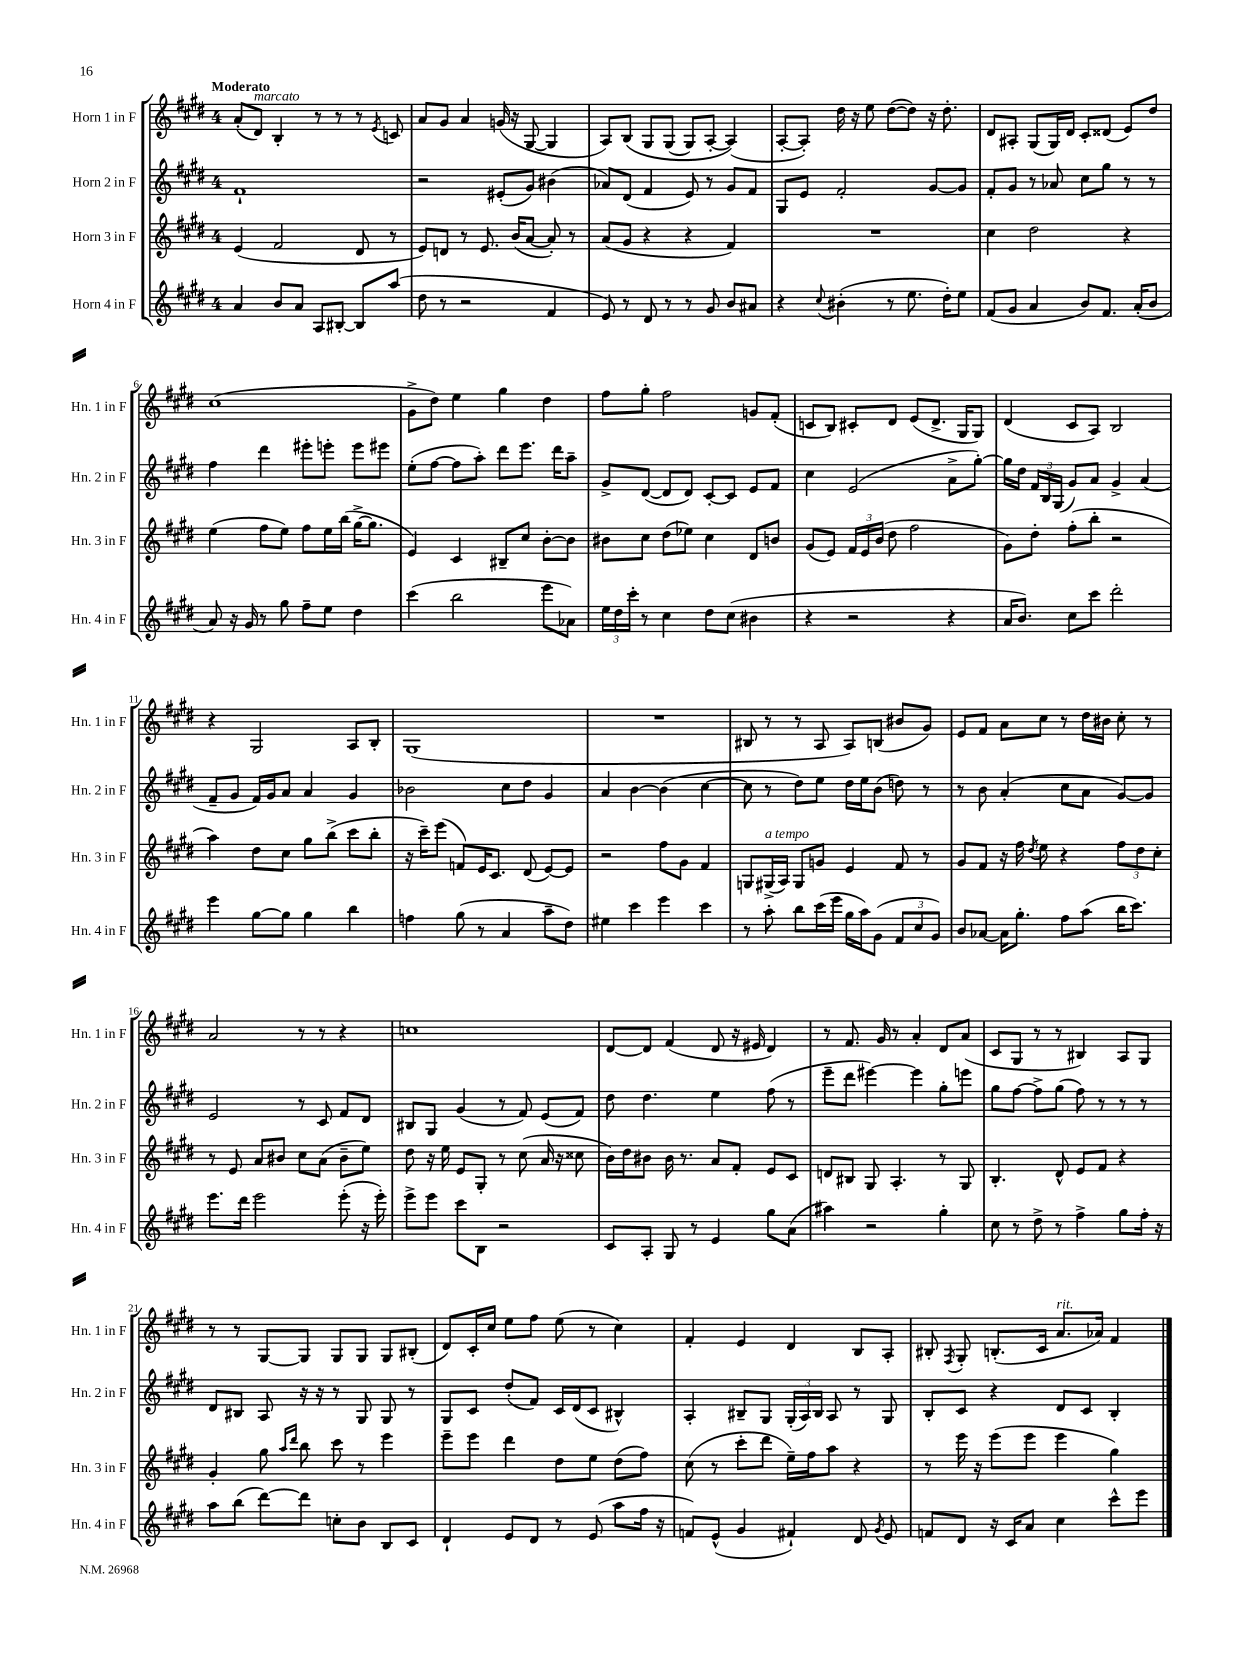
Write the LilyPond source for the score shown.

<<
\new StaffGroup <<
\new Staff = "s0" \with { instrumentName = "Horn 1 in F" shortInstrumentName = "Hn. 1 in F" } {
    \clef treble \key e \major \once \override Staff.TimeSignature.style = #'single-digit \time 4/4 \tempo "Moderato"
    \autoBeamOff a'8[-.( dis'8]^\markup { \italic "marcato" }) b4-. r8 r8 r8 \acciaccatura { e'8 } c'8 |
    a'8[ gis'8] a'4 g'16( r16 gis8~ gis4 |
    a8[) b8]\( gis8[ gis8]( gis8[) a8]~-. a4(\) |
    a8[~-. a8]-.) dis''16 r16 e''8 dis''8[~( dis''8]) r16 dis''8.-. |
    dis'8[ ais8]-. gis8[( gis16) dis'16] cis'8[-. disis'8]( e'8[) dis''8] |
    cis''1( |
    gis'8[-> dis''8]) e''4 gis''4 dis''4 |
    fis''8[ gis''8]-. fis''2 g'8[ fis'8]-.( |
    c'8[ b8]) cis'8[-. dis'8] e'8[( dis'8.]-> gis16[ gis8]) |
    dis'4( cis'8[ a8]) b2 |
    r4 gis2 a8[ b8]-. |
    gis1( |
    R1 |
    bis8 r8 r8 a8 a8[) b8]( bis'8[ gis'8]) |
    e'8[ fis'8] a'8[ cis''8] r8 dis''16[ bis'16] cis''8-. r8 |
    a'2 r8 r8 r4 |
    c''1 |
    dis'8[~ dis'8] fis'4( dis'8 r16 eis'16 dis'4) |
    r8 fis'8. gis'16 r8 a'4-. dis'8[ a'8]( |
    cis'8[ gis8] r8 r8 bis4) a8[ gis8] |
    r8 r8 gis8[~ gis8] gis8[ gis8] gis8[ bis8]-.( |
    dis'8[) cis'16-. cis''16] e''8[ fis''8] e''8( r8 cis''4) |
    fis'4-. e'4 dis'4 b8[ a8]-. |
    bis8-. \acciaccatura { fis8 } gis8-. b8.[-.( cis'16] a'8.[^\markup { \italic "rit." } aes'16]) fis'4 \bar "|." |
}
\new Staff = "s1" \with { instrumentName = "Horn 2 in F" shortInstrumentName = "Hn. 2 in F" } {
    \clef treble \key e \major \once \override Staff.TimeSignature.style = #'single-digit \time 4/4
    \autoBeamOff fis'1-! |
    r2 eis'8[-.( gis'8]) bis'4( |
    aes'8[) dis'8]( fis'4 e'8) r8 gis'8[ fis'8] |
    gis8[ e'8] fis'2-. gis'8[~ gis'8] |
    fis'8[-. gis'8] r8 aes'8 cis''8[ gis''8] r8 r8 |
    fis''4 dis'''4 eis'''8[-. e'''8]-. e'''8[ eis'''8] |
    e''8[-.( fis''8]~ fis''8[ a''8]-.) dis'''8[ e'''8.] dis'''16[ a''8]-- |
    gis'8[-> dis'8]~( dis'8[ dis'8]) cis'8[~-. cis'8] e'8[ fis'8] |
    cis''4 e'2( a'8[-> gis''8]~-.) |
    gis''16[ dis''16] \tuplet 3/2 { fis'16[ b16 gis16]( } gis'8[) a'8] gis'4-> a'4( |
    fis'8[-- gis'8] fis'16[) gis'16 a'8] a'4 gis'4 |
    bes'2 cis''8[ dis''8] gis'4 |
    a'4 b'4~ b'4( cis''4~ |
    cis''8 r8 dis''8[) e''8] dis''16[ e''16 b'8]( d''8) r8 |
    r8 b'8 a'4-.( cis''8[ a'8] gis'8[~) gis'8] |
    e'2 r8 cis'8 fis'8[ dis'8] |
    bis8[ gis8] gis'4( r8 fis'8) e'8[( fis'8]) |
    dis''8 dis''4. e''4 fis''8( r8 |
    e'''8[-- dis'''8] eis'''4~) eis'''4 gis''8[-. e'''8] |
    gis''8[ fis''8]~ fis''8[-> gis''8]( fis''8) r8 r8 r8 |
    dis'8[ bis8] a8 r16 r16 r8 gis8 gis8 r8 |
    gis8[ cis'8] dis''8[-.( fis'8]) cis'16[ dis'16( cis'8] bis4-^) |
    a4-. bis8[-- gis8] \tuplet 3/2 { gis16[-.( a16) bis16] } a8 r8 gis8 |
    b8[-. cis'8] r4 dis'8[ cis'8] b4-. \bar "|." |
}
\new Staff = "s2" \with { instrumentName = "Horn 3 in F" shortInstrumentName = "Hn. 3 in F" } {
    \clef treble \key e \major \once \override Staff.TimeSignature.style = #'single-digit \time 4/4
    \autoBeamOff e'4( fis'2 dis'8 r8 |
    e'8[) d'8] r8 e'8. b'16[( a'8]~ a'8-.) r8 |
    a'8[( gis'8] r4 r4 fis'4) |
    R1 |
    cis''4 dis''2 r4 |
    e''4( fis''8[ e''8]) fis''8[ e''16 b''16]( gis''16[~-> gis''8.] |
    e'4) cis'4 bis8[-- cis''8] b'8[~-. b'8] |
    bis'8[ cis''8] dis''8[( ees''8]) cis''4 dis'8[ b'8] |
    gis'8[( e'8]) \tuplet 3/2 { fis'16[ e'16 b'16]( } dis''8 fis''2 |
    gis'8[) dis''8]-. fis''8[-.( b''8]-. r2 |
    a''4) dis''8[ cis''8] gis''8[ b''8]->( cis'''8[ b''8]-. |
    r16 cis'''16[--) e'''8]( f'8[) e'16 cis'8.] dis'8( e'8[~) e'8] |
    r2 fis''8[ gis'8] fis'4 |
    g8[ gis16->^\markup { \italic "a tempo" }( a16]) gis8[ g'8] e'4 fis'8 r8 |
    gis'8[ fis'8] r16 fis''16 \acciaccatura { dis''8 } e''8 r4 \tuplet 3/2 { fis''8[ dis''8 cis''8]-. } |
    r8 e'8 a'8[ bis'8] cis''8[ a'8]( bis'8[-- e''8]) |
    dis''8 r16 e''16 e'8[ gis8]-. r8 cis''8( a'16 r16 cisis''8 |
    b'16[) dis''16 bis'8] bis'16 r8. a'8[ fis'8]-. e'8[ cis'8] |
    d'8[ bis8] gis8 a4.-. r8 gis8 |
    b4.-. dis'8-^ e'8[ fis'8] r4 |
    gis'4-. gis''8 \grace { a''16[ dis'''16] } b''8 cis'''8 r8 e'''4 |
    e'''8[-- e'''8] dis'''4 dis''8[ e''8] dis''8[( fis''8]) |
    cis''8( r8 cis'''8[-. dis'''8] e''16[--) fis''16 a''8] r4 |
    r8 e'''16 r16 e'''8[( e'''8] e'''4 gis''4) \bar "|." |
}
\new Staff = "s3" \with { instrumentName = "Horn 4 in F" shortInstrumentName = "Hn. 4 in F" } {
    \clef treble \key e \major \once \override Staff.TimeSignature.style = #'single-digit \time 4/4
    \autoBeamOff a'4 b'8[ a'8] a8[ bis8]~-. bis8[ a''8]( |
    dis''8 r8 r2 fis'4 |
    e'8) r8 dis'8 r8 r8 gis'8 b'8[ ais'8] |
    r4 \appoggiatura { cis''8 } bis'4-.( r8 e''8. dis''16[-.) e''8] |
    fis'8[( gis'8] a'4 b'8[) fis'8.] a'16[-.( b'8] |
    a'8) r16 gis'16 r8 gis''8 fis''8[-- e''8] dis''4 |
    cis'''4( b''2 e'''8[ aes'8]) |
    \tuplet 3/2 { e''16[ dis''16 cis'''16]-. } r8 cis''4 dis''8[ cis''8]( bis'4 |
    r4 r2 r4 |
    a'16[ b'8.]) cis''8[ cis'''8] dis'''2-. |
    e'''4 gis''8[~ gis''8] gis''4 b''4 |
    f''4 gis''8( r8 a'4 a''8[-- dis''8]) |
    eis''4 cis'''4 e'''4 cis'''4 |
    r8 a''8-. b''8[ cis'''16( e'''16] gis''16[ a''16) gis'8]( \tuplet 3/2 { fis'8[ cis''8 gis'8]) } |
    b'8[ aes'8]~ aes'16[ gis''8.]-. fis''8[ a''8]( b''16[ cis'''8.]) |
    e'''8.[ dis'''16] e'''2 e'''8-.( r16 e'''16-.) |
    e'''8[-> e'''8] cis'''8[ b8] r2 |
    cis'8[ a8]-. gis8 r8 e'4 gis''8[ a'8]( |
    ais''4) r2 gis''4-. |
    cis''8 r8 dis''8-> r8 fis''4-> gis''8[ fis''16]-. r16 |
    a''8[ b''8]( dis'''8[~) dis'''8] c''8[-. b'8] b8[ cis'8] |
    dis'4-! e'8[ dis'8] r8 e'8( a''8[ fis''16] r16 |
    f'8[) e'8]-^( gis'4 fis'4-!) dis'8 \acciaccatura { gis'8 } e'8 |
    f'8[ dis'8] r16 cis'16[ a'8] cis''4 cis'''8[-^ e'''8] \bar "|." |
}
>>
>>
